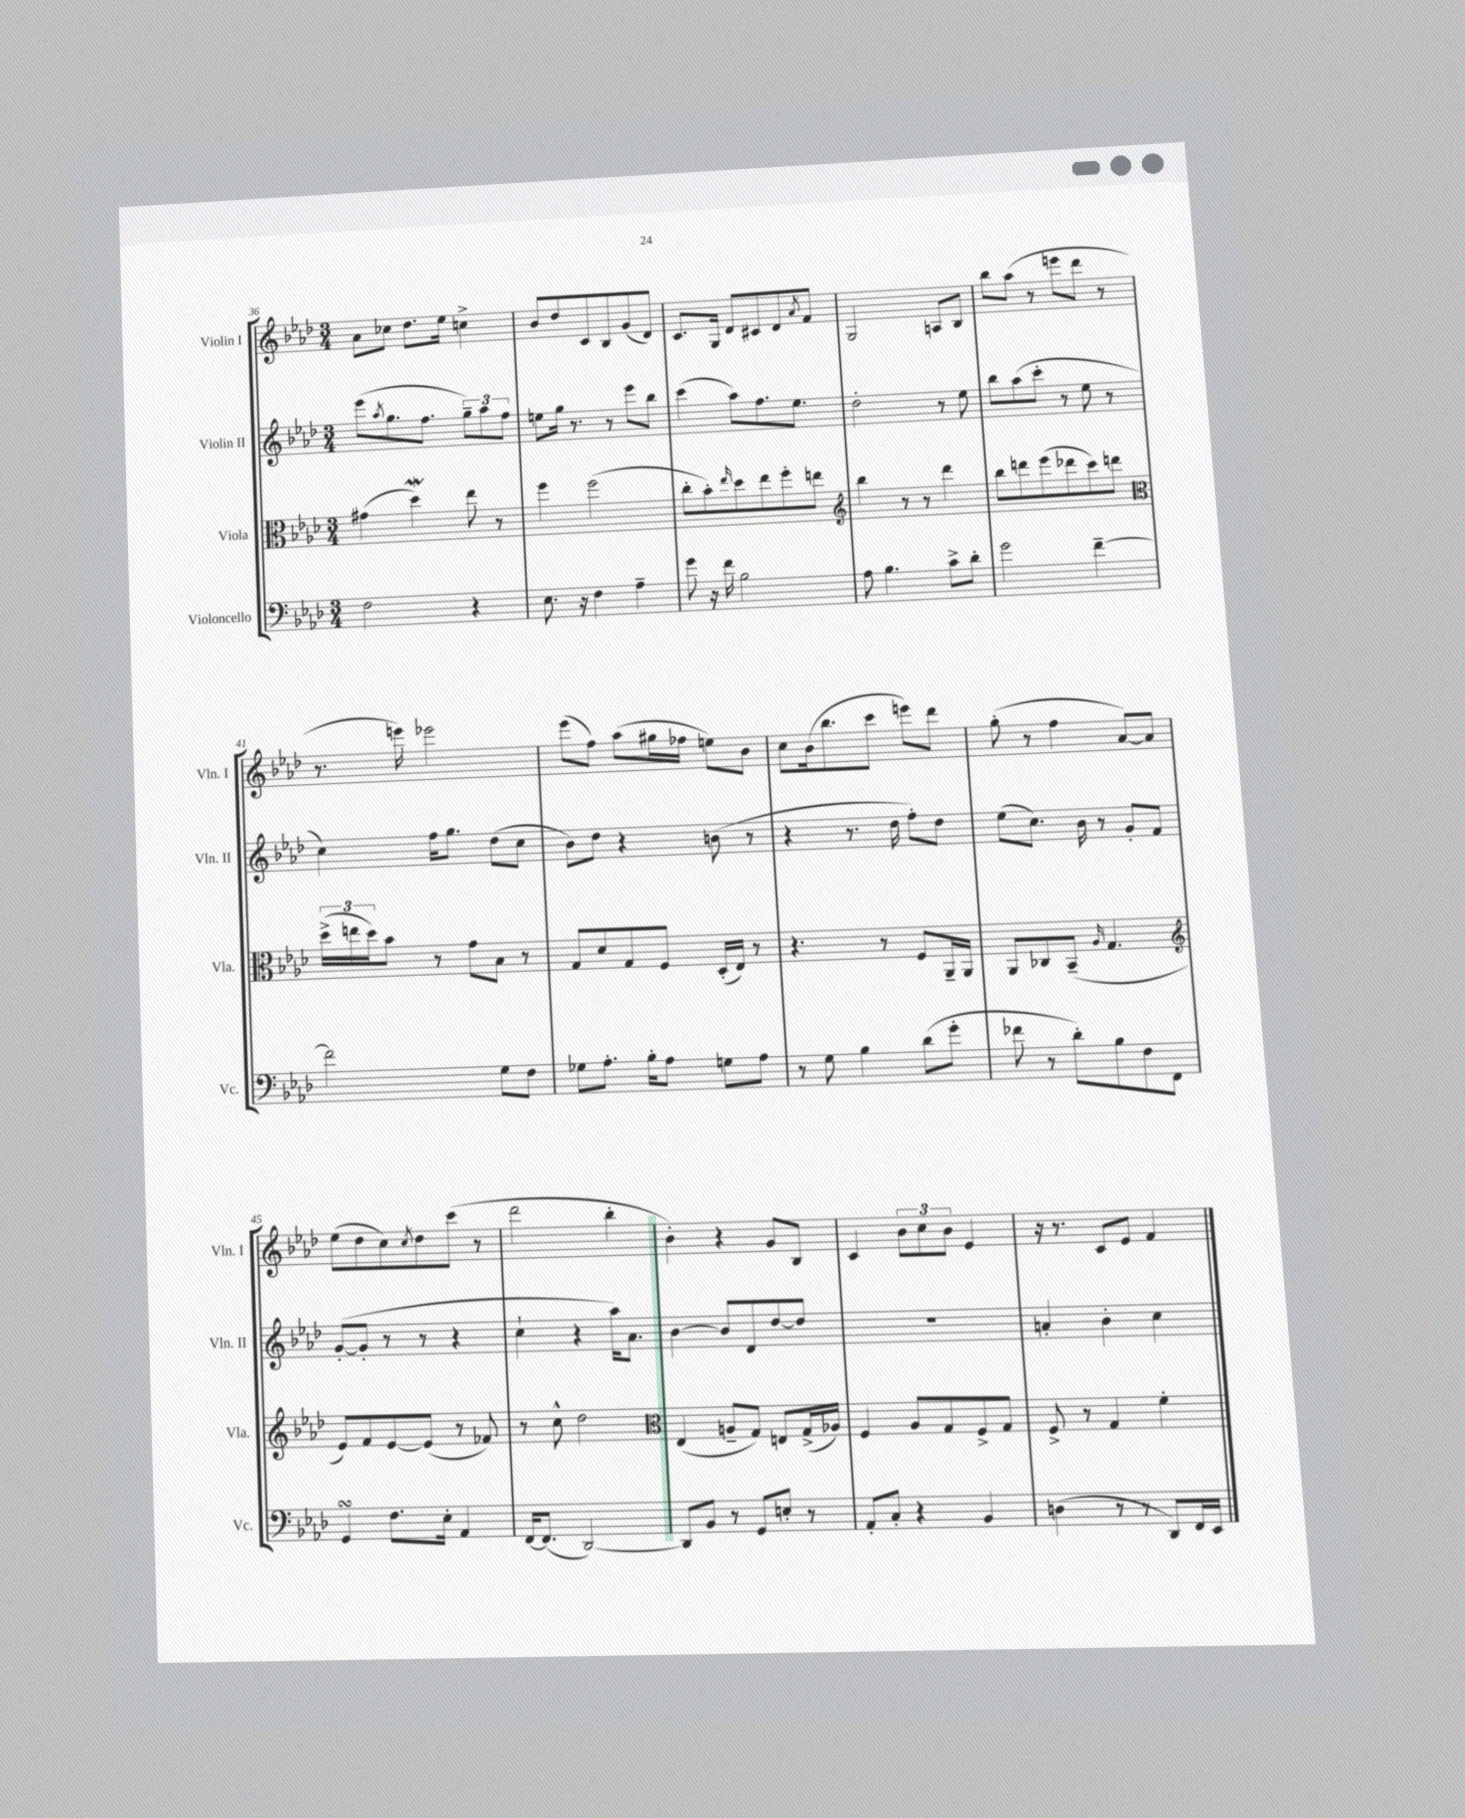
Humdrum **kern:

**kern	**kern	**kern	**kern
*staff4	*staff3	*staff2	*staff1
*clefF4	*clefC3	*clefG2	*clefG2
*k[b-e-a-d-]	*k[b-e-a-d-]	*k[b-e-a-d-]	*k[b-e-a-d-]
*M3/4	*M3/4	*M3/4	*M3/4
2F	(4g#	(8eee-	8a-
.	.	8qaa-	.
.	.	8.gg	8cc-
.	4dd-)	.	8.dd-
.	.	8.ff	.
.	.	.	16ee-
4r	8ee-	12gg~)	4cc^
.	.	12aa-	.
.	8r	.	.
.	.	12ff	.
=	=	=	=
8.E-	4ff	8ee	8b-
.	.	16gg	8dd-
16r	.	8.r	.
4F	(2ff	.	8c
.	.	8r	8B-
4A-~	.	8eee-	(8g
.	.	8bb-	8d-)
=	=	=	=
8g	8cc'	(4ccc	8.c
16r	8b-')	.	.
16f	.	.	16G
.	16qqee-	.	.
2B-	8dd-	8aa-)	8d-
.	8ee-	8.ff	8c#
.	8ff'	.	8d-
.	.	8.ee-	.
.	.	.	8qa-
.	8ee	.	8f
=	=	=	=
*	*clefG2	*	*
8A-	4bb-	2dd-'	2G
4.B-	.	.	.
.	8r	.	.
.	8r	.	.
8c^	4ddd-	8r	8A
8d-'	.	8ee-	8B-
=	=	=	=
2g	8bb-	8bb-	8bb-
.	8ddd	(8aa-	(8aa-
.	(8eee-	8ccc'	8r
.	8ddd-	8r	8eee
[4f~	8ccc)	8ee-	8ddd-
.	8ddd	8r	8r
=	=	=	=
*	*clefC3	*	*
2f]	(24dd-^	4cc)	8.r
.	24ee	.	.
.	24dd-)	.	.
.	8b-	.	.
.	.	.	16eee)
.	8r	16ff	2eee-
.	.	8.gg	.
.	8g	.	.
8G	8B-	(8dd-	.
8F	8r	8cc	.
=	=	=	=
8G-	8G	8b-)	(8eee-
8.A-'	8d-	8dd-	8ff)
.	8G	4r	(8aa-
16B-'	.	.	.
8A-	8F	.	16gg#
.	.	.	16ff-
8G	(16D-'	(8b	8ee)
.	16E-)	.	.
8A-	8r	8r	8b-
=	=	=	=
8r	4.r	4r	8cc
8G	.	.	(16b-
.	.	.	8.bb-
4B-	.	8.r	.
.	8r	.	8ccc
.	.	16dd-	.
(8d-	8F	8ff')	8eee)
8g'	16AA-~	8dd-	8ddd-
.	16AA-	.	.
=	=	=	=
8f-	8AA-	(8ee-	(8gg'
8r	8C-	8.cc)	8r
8d-')	(8BB-~	.	4ff
.	.	16b-	.
.	16qqA-	.	.
8B-	4.G	8r	.
8F	.	8g'	[8a-)
8FF	.	8f	8a-]
=	=	=	=
*	*clefG2	*	*
4GG	8e-)	([8g'	(8ee-
.	8f	8g']	8dd-
8.F	[8e-	8r	8cc)
.	.	.	8qcc
.	(8e-]	8r	8dd-
16E-'	.	.	.
4AA-	8r	4r	(8ccc
.	8f-)	.	8r
=	=	=	=
[16FF	8r	4cc`	2ddd-
(8.FF]	.	.	.
.	8cc^^	.	.
[2DD-)	2dd-	4r	.
.	.	16aa-)	4bb-'
.	.	8.a-	.
=	=	=	=
*	*clefC3	*	*
8DD-]	(4E-	[4b-	4b-')
8BB-	.	.	.
8r	8A~	8b-]	4r
8GG	8G)	8d-	.
8E'	8E	[8dd-	8g
8r	(16G^	8dd-]	8B-
.	16A-)	.	.
=	=	=	=
8AA-'	4F	2.r	4c
8C'	.	.	.
4r	8A-	.	12b-
.	.	.	12cc
.	8G	.	.
.	.	.	12b-
4BB-	8F^	.	4e-
.	8G	.	.
=	=	=	=
(4D	8F^	4a'	16r
.	.	.	8.r
.	8r	.	.
8r	4G	4b-'	8c
8r	.	.	8e-
8DD-)	4f'	4cc	4f
16FF	.	.	.
16EE-	.	.	.
==	==	==	==
*-	*-	*-	*-
